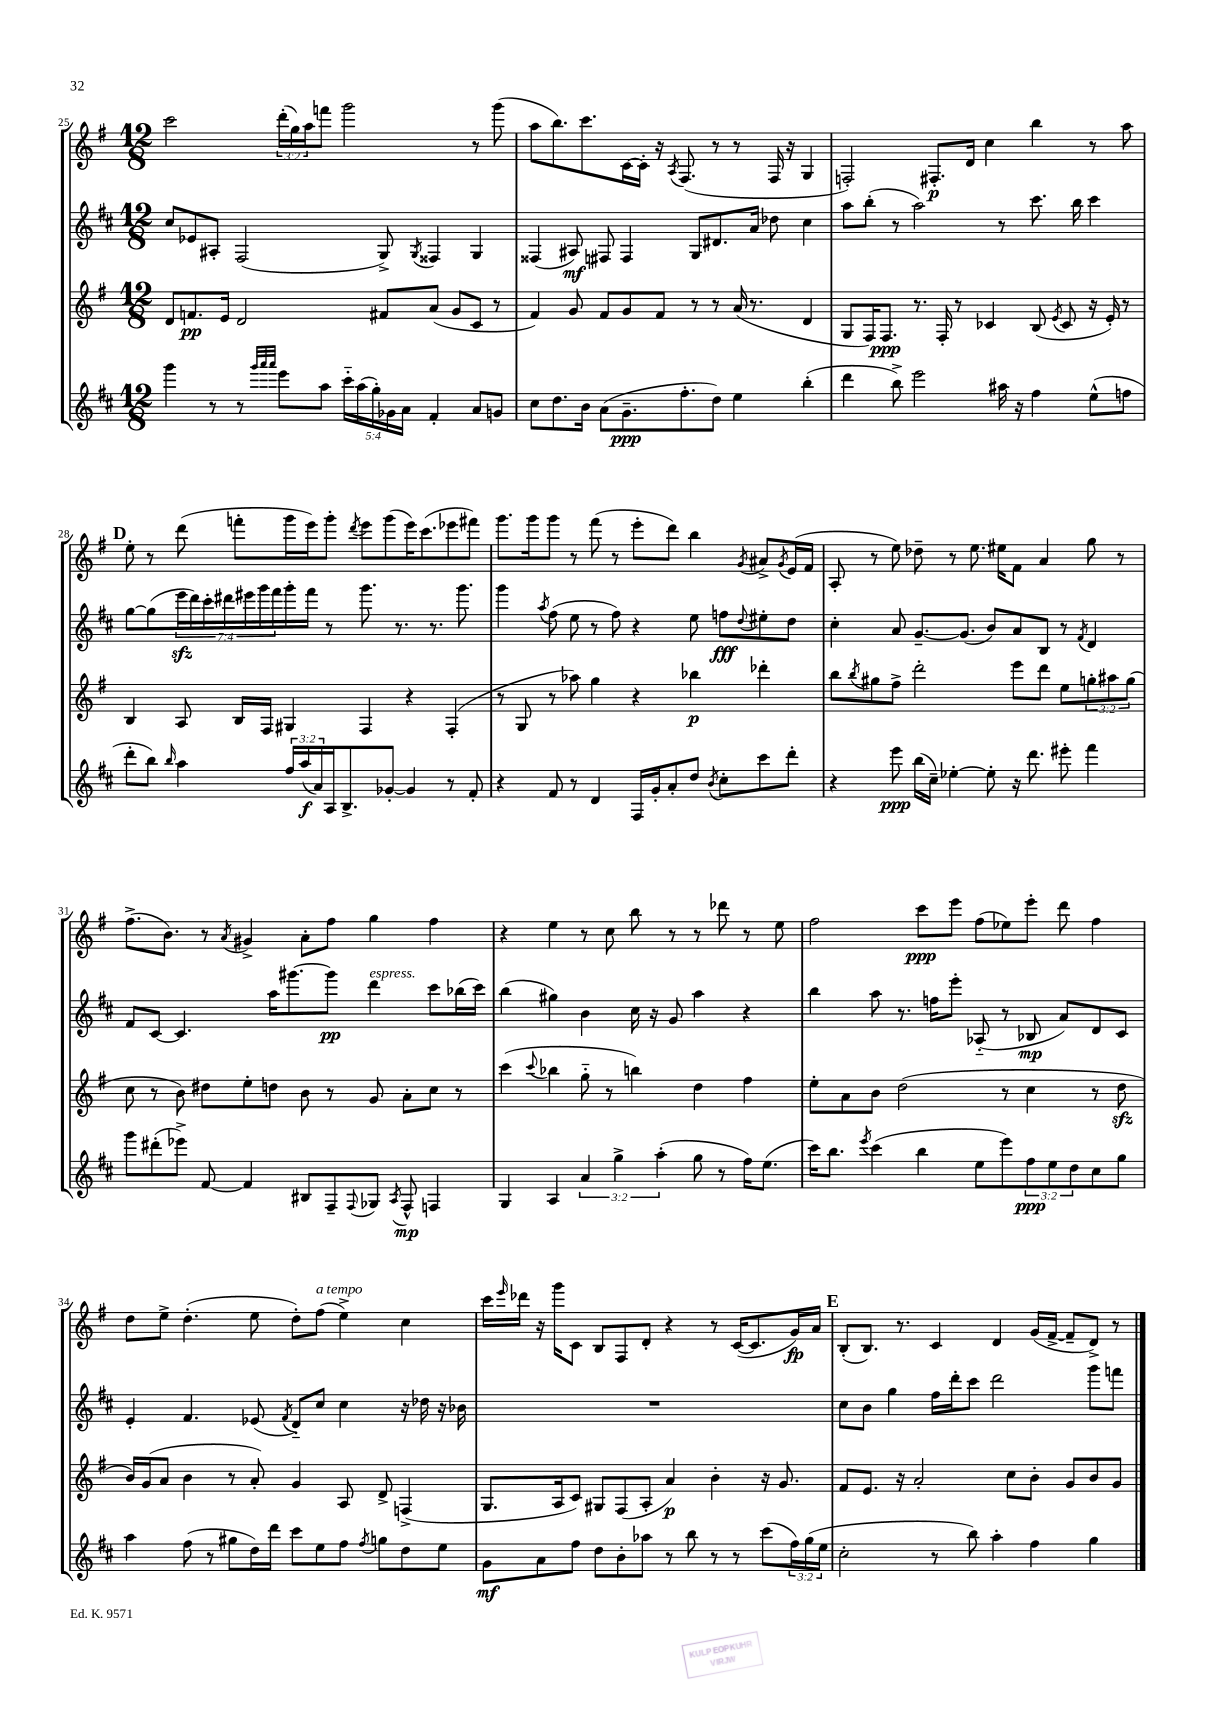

**kern	**kern	**kern	**kern
*staff4	*staff3	*staff2	*staff1
*clefG2	*clefG2	*clefG2	*clefG2
*k[f#c#]	*k[f#]	*k[f#c#]	*k[f#]
*M12/8	*M12/8	*M12/8	*M12/8
4ggg	8d	8cc#	2ccc
.	8.f	8e-	.
8r	.	8A#'	.
.	16e	.	.
8r	2d	(2F#	.
32qqggg	.	.	.
32qqaaa	.	.	.
32qqaaa	.	.	.
8eee	.	.	(24ddd'
.	.	.	24gg)
.	.	.	24aa
8aa	.	.	8fff
20ccc#'~	.	.	2ggg
(20aa	.	.	.
20gg')	.	.	.
.	8f#	8G^)	.
20g-	.	.	.
20a	.	.	.
.	.	8qG	.
4f#'	(8a	4F##	.
.	8g	.	.
8a	8c	4G	8r
8g	8r	.	(8ggg
=	=	=	=
8cc#	4f#)	(4F##	8aa
8.dd	.	.	8.bb)
.	8g	8A#)	.
16b	.	.	8.ccc
(8a	8f#	8F#	.
8.g~	8g	4F#	[16c
.	.	.	16c']
.	8f#	.	16r
.	.	.	8qA
8.ff#'	.	.	(8.F#
.	8r	8G	.
8dd)	8r	8.d#	8r
4ee	(16a	.	8r
.	8.r	16a	.
.	.	8dd-	16F#
.	.	.	16r
(4bb'	4d	4cc#	4G
=	=	=	=
4ddd	8G	8aa	2F')
.	16F#)	(8bb'	.
.	8.F#	.	.
8bb^)	.	8r	.
2eee	8.r	2aa)	.
.	.	.	8.F#'
.	16F#'	.	.
.	8r	.	.
.	.	.	16d
.	4c-	.	4cc
16aa#	.	8r	.
16r	.	.	.
4ff#	(8B	8.ccc#	4bb
.	8qe	.	.
.	8c-	.	.
.	.	16bb	.
(8ee^^	16r	4ccc#	8r
.	16e')	.	.
8ff	8r	.	8aa
=	=	=	=
8ddd'	4B	[8gg	8ee'
8bb)	.	(8gg]	8r
16qqbb	.	.	.
4aa	8A	28eee	(8ddd
.	.	28ddd)	.
.	.	28ccc#'	.
.	.	28ddd#	.
.	16B	.	8fff'
.	.	28eee#	.
.	.	28ggg	.
.	16F#	.	.
.	.	28fff#	.
24ff#	4G#	16ggg'	16ggg
(24aa	.	.	.
.	.	16fff#	16eee)
24a)	.	.	.
16A	.	8r	8ggg'
8.B^	.	.	.
.	.	.	8qddd
.	4F#	8.ggg	8eee
[8g-'	.	.	(8ggg
.	.	8.r	.
4g-]	4r	.	16eee)
.	.	.	(8.ccc
.	.	8.r	.
8r	(4F#'	.	8eee-
.	.	8.ggg	.
8f#'	.	.	8fff#)
=	=	=	=
4r	8r	4ggg	8.ggg
.	8G	.	.
.	.	.	16ggg
.	.	8qaa	.
8f#	8r	(8ff#	8ggg
8r	8aa-)	8ee	8r
4d	4gg	8r	(8fff#
.	.	8ff#)	8r
16F#	4r	4r	8eee'
16g'	.	.	.
8a'	.	.	8ddd)
8dd	4bb-	8ee	4bb
8qb	.	.	.
8cc#'	.	8ff	.
.	.	8qqdd	8qg
8ccc#	4ddd-'	8ee#'	8a#^
.	.	.	8qg
8ddd'	.	8dd	(16e
.	.	.	16f#
=	=	=	=
4r	8bb	4cc#'	8A'
.	8qbb	.	.
.	8gg#	.	8r
8eee	8ff#^	8a	8ee)
(16bb	2ddd'	[8.g~	8dd-~
16cc#~)	.	.	.
[4ee-'	.	.	8r
.	.	(8.g]	.
.	.	.	8.ee
8ee-']	.	8b)	.
.	.	.	16ee#
16r	8eee	8a	8f#
8.ddd	.	.	.
.	8ddd	8B	4a
8eee#'	8ee	8r	.
.	.	8qf#	.
4fff#	12gg'	4d	8gg
.	12aa#	.	.
.	.	.	8r
.	(12gg	.	.
=	=	=	=
8ggg	8cc	8f#	(8.ff#^
(8ddd#'	8r	[8c#	.
.	.	.	8.b)
8eee-^)	8b)	4.c#]	.
[8f#	8dd#	.	8r
.	.	.	8qa
4f#]	8ee'	.	4g#^
.	8dd	16aa	.
.	.	[8.ggg#	.
8B#	8b	.	8a'
8F#~	8r	8ggg#]	8ff#
8qqF#	.	.	.
8G-	8g	4ddd	4gg
8qA	.	.	.
8F#^^	8a'	.	.
4F	8cc	8ccc#	4ff#
.	8r	(16bb-	.
.	.	16ccc#)	.
=	=	=	=
4G	(4ccc	(4bb	4r
.	8qqccc	.	.
4A	4bb-	4gg#)	4ee
6a	8gg'~	4b	8r
.	8r	.	8cc
6gg^	.	.	.
.	4bb)	16cc#	8bb
.	.	16r	.
(6aa'	.	.	.
.	.	8g	8r
8gg	4dd	4aa	8r
8r	.	.	8ddd-
16ff#)	4ff#	4r	8r
(8.ee	.	.	.
.	.	.	8ee
=	=	=	=
16ccc#)	8ee'	4bb	2ff#
8.bb	.	.	.
.	8a	.	.
8qeee	.	.	.
(4ccc#	8b	8aa	.
.	(2dd	8.r	.
4bb	.	.	8ccc
.	.	16ff	.
.	.	8eee'	8eee
8ee	.	(8A-'~	(8ff#
8eee)	8r	8r	8ee-)
12ff#	4cc	8B-	8eee'
12ee	.	.	.
.	.	8a)	8ddd
12dd	.	.	.
8cc#	8r	8d	4ff#
8gg	8dd	8c#	.
=	=	=	=
4aa	16b)	4e'	8dd
.	(16g	.	.
.	8a	.	8ee^
(8ff#	4b	4.f#	(4.dd'
8r	.	.	.
8gg#	8r	.	.
16dd)	8a')	(8e-	8ee
16ddd	.	.	.
.	.	8qf#	.
8ccc#	4g	8d'~)	8dd')
8ee	.	8cc#	(8ff#
8ff#	8A	4cc#	4ee^)
8qff#	.	.	.
8gg	8d^	.	.
8dd	(4F^	16r	4cc
.	.	16dd-	.
8ee	.	16r	.
.	.	16b-	.
=	=	=	=
8g	8.G	1.r	16ccc
.	.	.	16qqeee
.	.	.	16ddd-
8a	.	.	16r
.	16A	.	16ggg
8ff#	8c)	.	8c
8dd	8G#	.	8B
8b'	(8F#	.	8F#
8aa-	8A'	.	8d'
8r	4a)	.	4r
8bb	.	.	.
8r	4b'	.	8r
8r	.	.	([16c
.	.	.	8.c]
(8ccc#	16r	.	.
.	8.g	.	.
24ff#)	.	.	16g)
(24gg	.	.	.
.	.	.	16a
24ee	.	.	.
=	=	=	=
2cc#'	8f#	8cc#	(8B'
.	8.e	8b	8.B)
.	.	4gg	.
.	16r	.	8.r
.	2a'	.	.
8r	.	16ff#	4c
.	.	16ddd'	.
8bb)	.	8ccc#	.
4aa'	.	2ddd	4d
.	8cc	.	.
4ff#	8b'	.	(16g
.	.	.	[16f#^
.	8g	.	8f#~]
4gg	8b	8ggg	8d^)
.	8g	8fff	8r
==	==	==	==
*-	*-	*-	*-
